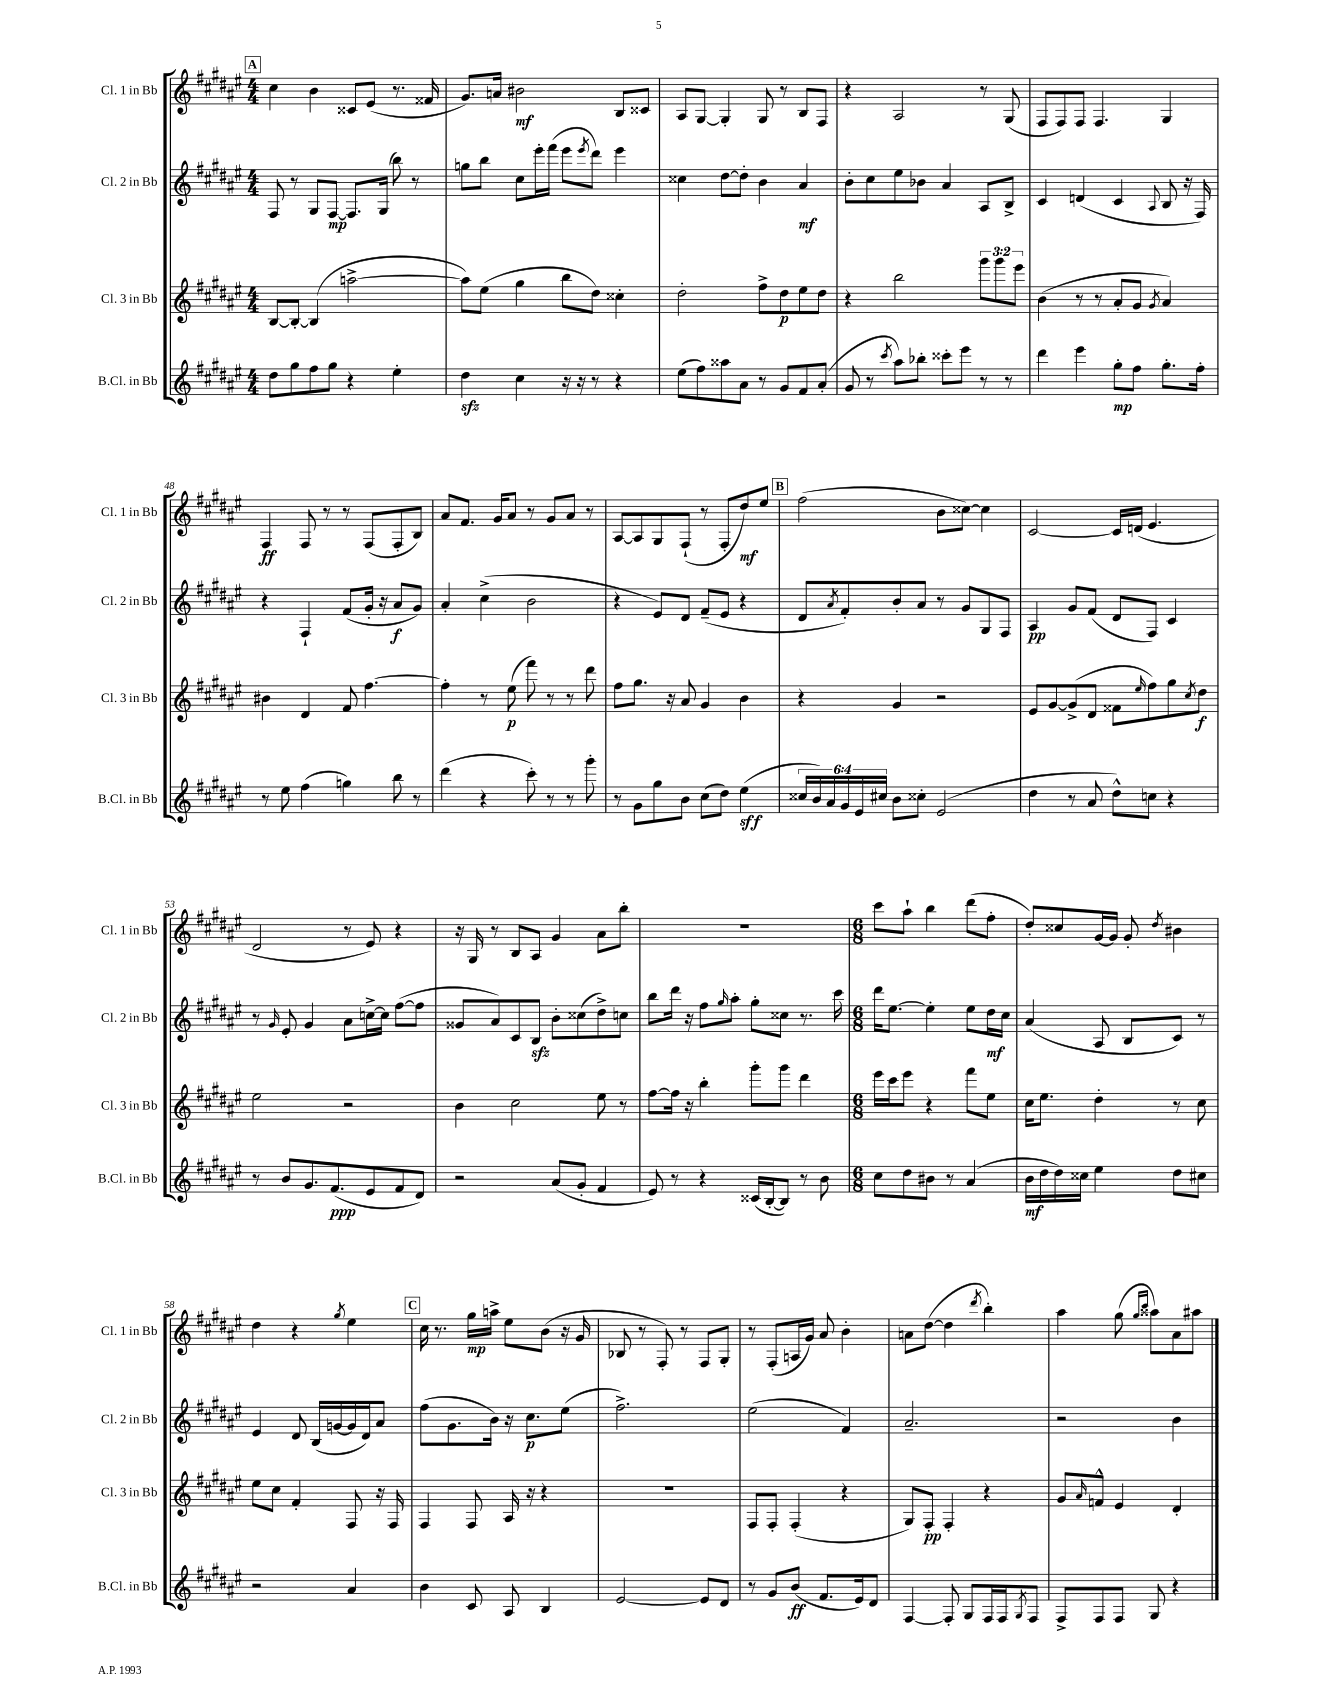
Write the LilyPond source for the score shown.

<<
\new StaffGroup <<
\new Staff = "s0" \with { instrumentName = "Cl. 1 in Bb" shortInstrumentName = "Cl. 1 in Bb" } {
    \clef treble \key fis \major \numericTimeSignature \time 4/4
    \mark \markup { \box "A" } cis''4 b'4 cisis'8 eis'8( r8. fisis'16 |
    gis'8.) a'16 bis'2\mf b8 cisis'8 |
    ais8 gis8~ gis4-. gis8 r8 b8 fis8 |
    r4 ais2 r8 gis8( |
    fis8 fis8) fis8 fis4. gis4 |
    fis4\ff fis8 r8 r8 fis8( fis8-. b8) |
    ais'8 fis'8. gis'16 ais'8 r8 gis'8 ais'8 r8 |
    ais8~ ais8 gis8 fis8-!( r8 fis8-. dis''8\mf) eis''8 |
    \mark \markup { \box "B" } fis''2( b'8 cisis''8~) cisis''4 |
    cis'2~ cis'16 d'16( eis'4. |
    dis'2 r8 eis'8) r4 |
    r16 gis16 r8 b8 ais8 gis'4 ais'8 b''8-. |
    R1 |
    \numericTimeSignature \time 6/8 cis'''8 ais''8-! b''4 dis'''8( fis''8-. |
    dis''8-.) cisis''8 gis'16~ gis'16 gis'8-. \acciaccatura { dis''8 } bis'4 |
    dis''4 r4 \acciaccatura { gis''8 } eis''4 |
    \mark \markup { \box "C" } cis''16 r8. gis''16\mp a''16-> eis''8 b'8( r16 gis'16 |
    bes8 r8 fis8-.) r8 fis8 gis8-. |
    r8 fis8-.( a16 gis'16) ais'8 b'4-. |
    a'8 dis''8~( dis''4 \acciaccatura { dis'''8 } b''4-.) |
    ais''4 gis''8( \grace { gis''16 cis'''16 } aisis''8) ais'8 ais''8 \bar "|." |
}
\new Staff = "s1" \with { instrumentName = "Cl. 2 in Bb" shortInstrumentName = "Cl. 2 in Bb" } {
    \clef treble \key fis \major \numericTimeSignature \time 4/4
    \mark \markup { \box "A" } fis8 r8 gis8 fis8~\mp fis8. gis16( b''8) r8 |
    g''8 b''8 cis''8 eis'''16-. fis'''16( eis'''8 \acciaccatura { eis'''8 } dis'''8) eis'''4 |
    cisis''4 dis''8~ dis''8-. b'4 ais'4\mf |
    b'8-. cis''8 eis''8 bes'8 ais'4 ais8 b8-> |
    cis'4 d'4( cis'4 \appoggiatura { ais8 } b8 r16 fis16) |
    r4 fis4-! fis'8( gis'16-. r16 ais'8\f gis'8) |
    ais'4-. cis''4->( b'2 |
    r4 eis'8) dis'8 fis'8--( eis'8 r4 |
    \mark \markup { \box "B" } dis'8 \acciaccatura { ais'8 } fis'8-.) b'8-. ais'8 r8 gis'8 gis8 fis8 |
    ais4\pp gis'8 fis'8( dis'8 fis8) cis'4 |
    r8 \grace { gis'16 } eis'8-. gis'4 ais'8 c''16~-> c''16 fis''8~( fis''8 |
    gisis'8 ais'8) cis'8 b8\sfz b'8-. cisis''8( dis''8->) c''8 |
    b''8 dis'''16 r16 fis''8 \grace { gis''16 } ais''8-. gis''8-. cisis''8 r8. cis'''16 |
    \numericTimeSignature \time 6/8 dis'''16 eis''8.~ eis''4-. eis''8 dis''16\mf cis''16 |
    ais'4( ais8 b8 cis'8) r8 |
    eis'4 dis'8 b16( g'16~ g'16 dis'16) ais'8 |
    \mark \markup { \box "C" } fis''8( gis'8. b'16) r16 cis''8.\p eis''8( |
    fis''2.->) |
    eis''2( fis'4) |
    ais'2.-- |
    r2 b'4 \bar "|." |
}
\new Staff = "s2" \with { instrumentName = "Cl. 3 in Bb" shortInstrumentName = "Cl. 3 in Bb" } {
    \clef treble \key fis \major \numericTimeSignature \time 4/4 \override Staff.TupletNumber.text = #tuplet-number::calc-fraction-text
    \mark \markup { \box "A" } b8~ b8~-. b4( a''2~-> |
    a''8) eis''8( gis''4 b''8 dis''8) cisis''4-. |
    dis''2-. fis''8-> dis''8\p eis''8 dis''8 |
    r4 b''2 \tuplet 3/2 { gis'''8 gis'''8 eis'''8 } |
    b'4( r8 r8 ais'8-. gis'8 \acciaccatura { gis'8 } ais'4) |
    bis'4 dis'4 fis'8 fis''4.~ |
    fis''4-. r8 eis''8\p( fis'''8) r8 r8 dis'''8 |
    fis''8 gis''8. r16 ais'8 gis'4 b'4 |
    \mark \markup { \box "B" } r4 gis'4 r2 |
    eis'8 gis'8~ gis'8->( dis'8 fisis'8 \grace { eis''16 } fis''8) gis''8 \acciaccatura { cis''8 } dis''8\f |
    eis''2 r2 |
    b'4 cis''2 eis''8 r8 |
    fis''8~ fis''16 r16 b''4-. gis'''8-. gis'''8 dis'''4 |
    \numericTimeSignature \time 6/8 eis'''16 cis'''16 eis'''8 r4 fis'''8 eis''8 |
    cis''16 eis''8. dis''4-. r8 cis''8 |
    eis''8 cis''8 fis'4-. fis8 r16 fis16 |
    \mark \markup { \box "C" } fis4 fis8 ais16 r16 r4 |
    R2. |
    fis8 fis8-. fis4-.( r4 |
    gis8) fis8-.\pp fis4-. r4 |
    gis'8 \grace { ais'16 } f'8-^ eis'4 dis'4-. \bar "|." |
}
\new Staff = "s3" \with { instrumentName = "B.Cl. in Bb" shortInstrumentName = "B.Cl. in Bb" } {
    \clef treble \key fis \major \numericTimeSignature \time 4/4 \override Staff.TupletNumber.text = #tuplet-number::calc-fraction-text
    \mark \markup { \box "A" } dis''8 gis''8 fis''8 gis''8 r4 eis''4-. |
    dis''4\sfz cis''4 r16 r16 r8 r4 |
    eis''8( fis''8) aisis''8 ais'8 r8 gis'8 fis'8 ais'8-.( |
    gis'8 r8 \acciaccatura { cis'''8 } ais''8) bes''8-. cisis'''8-. eis'''8 r8 r8 |
    dis'''4 eis'''4 gis''8-.\mp fis''8 gis''8.-. fis''16-. |
    r8 eis''8 fis''4( g''4) b''8 r8 |
    dis'''4( r4 cis'''8-.) r8 r8 gis'''8-. |
    r8 gis'8 gis''8 b'8 cis''8( dis''8) eis''4\sff( |
    \mark \markup { \box "B" } \tuplet 6/4 { cisis''16 b'16) ais'16 gis'16 eis'16 cis''16 } b'8 cisis''8-. eis'2( |
    dis''4 r8 ais'8 dis''8-^) c''8 r4 |
    r8 b'8 gis'8. fis'8.\ppp( eis'8 fis'8 dis'8) |
    r2 ais'8( gis'8-. fis'4 |
    eis'8) r8 r4 cisis'16( b16~-. b8) r8 b'8 |
    \numericTimeSignature \time 6/8 cis''8 dis''8 bis'8 r8 ais'4( |
    b'16\mf dis''16 dis''16) cisis''16 eis''4 dis''8 cis''8 |
    r2 ais'4 |
    \mark \markup { \box "C" } b'4 cis'8 ais8 b4 |
    eis'2~ eis'8 dis'8 |
    r8 gis'8 b'8\ff( fis'8. eis'16) dis'8 |
    fis4~ fis8-. gis8 fis16 fis16 \acciaccatura { gis8 } fis8 |
    fis8-> fis8 fis8 gis8 r4 \bar "|." |
}
>>
>>
\layout { \context { \Score currentBarNumber = #43 } }
